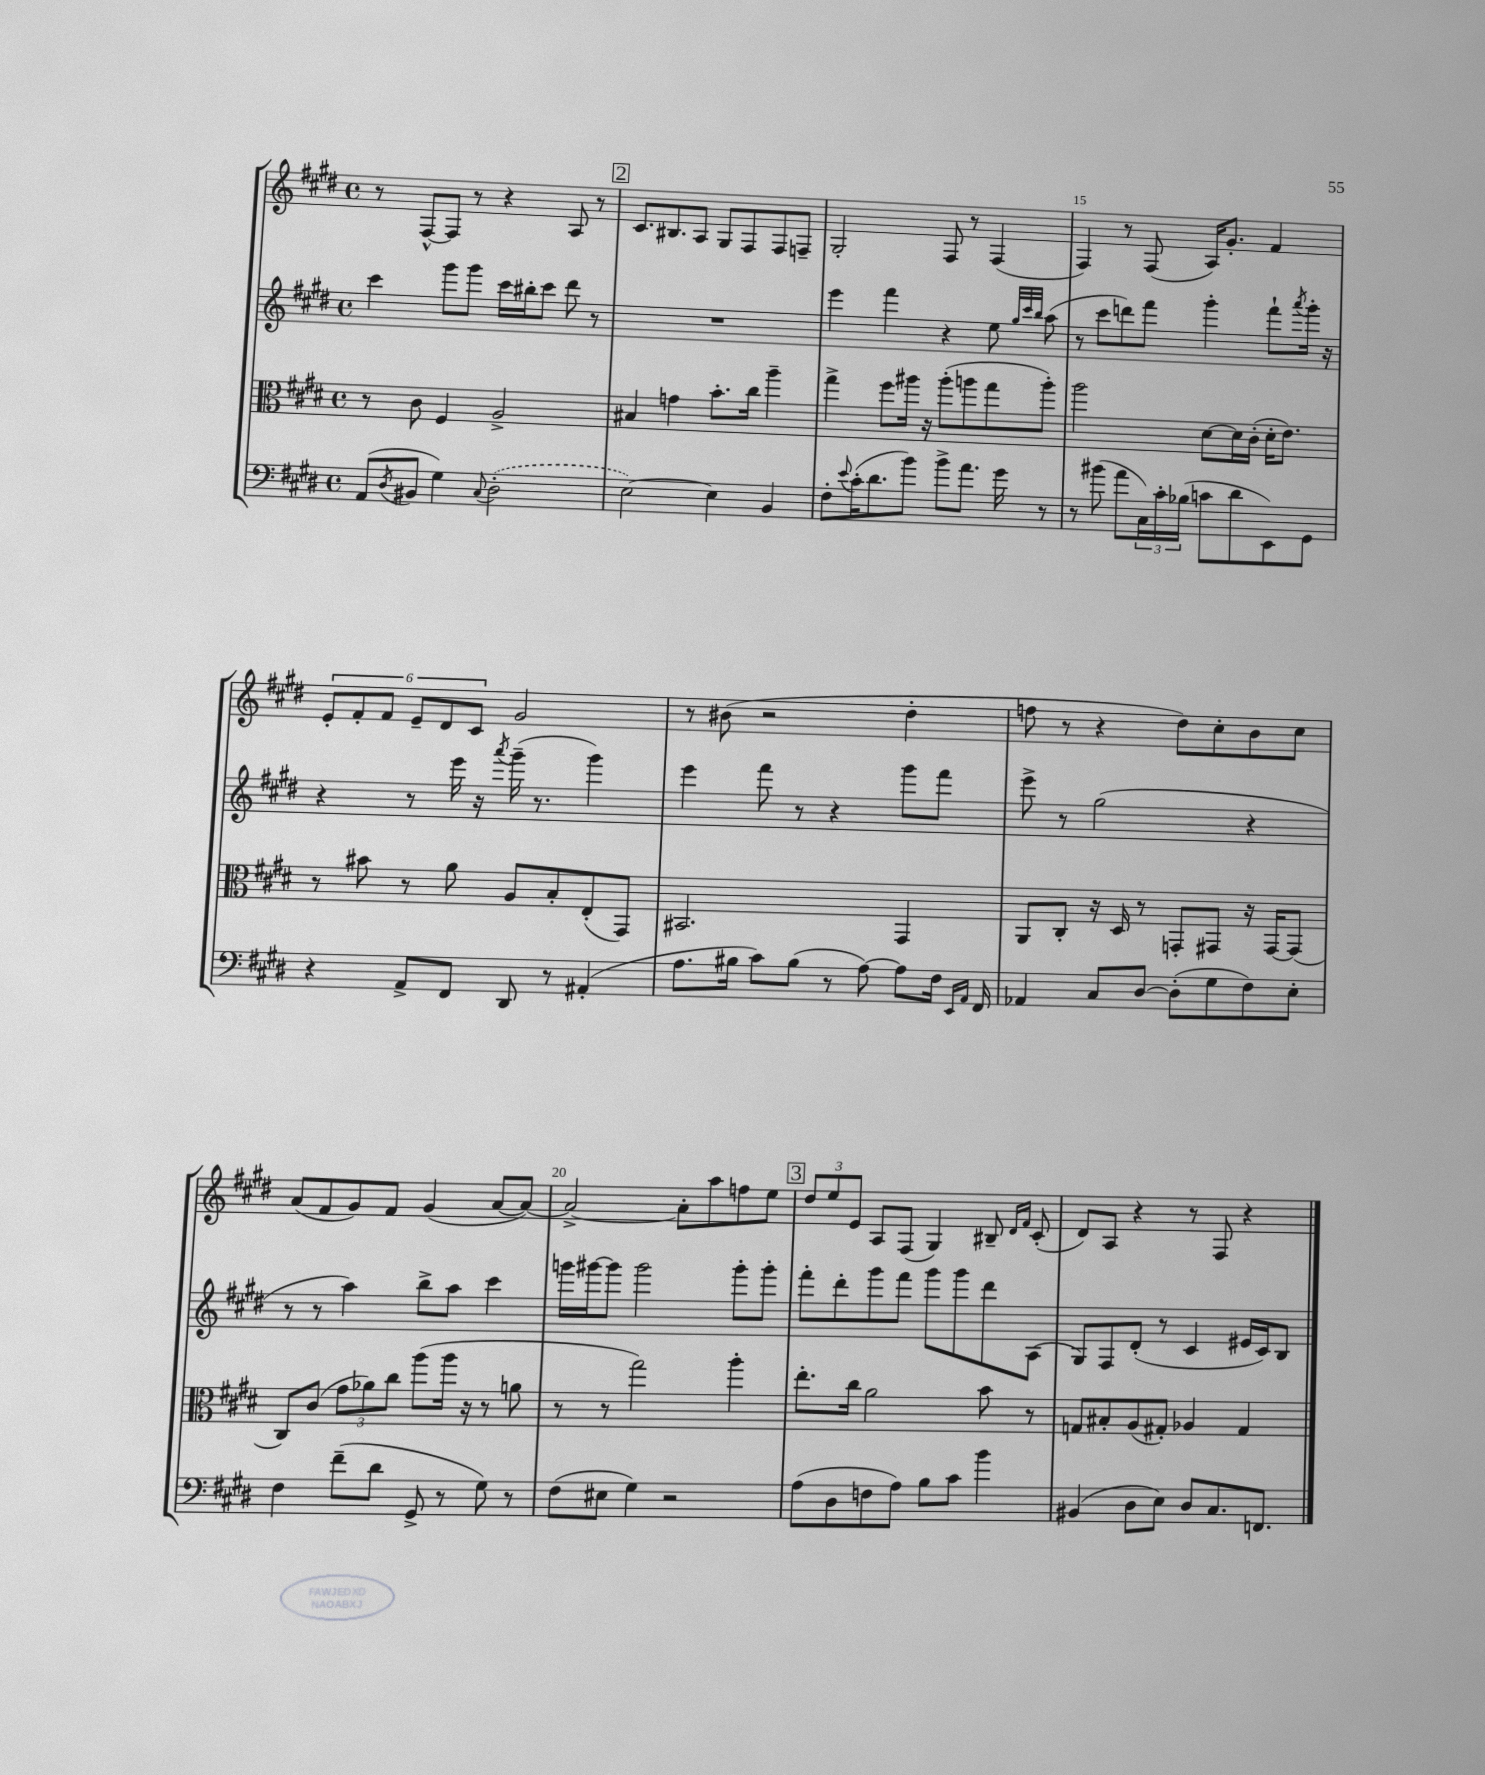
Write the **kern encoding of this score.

**kern	**kern	**kern	**kern
*staff4	*staff3	*staff2	*staff1
*clefF4	*clefC3	*clefG2	*clefG2
*k[f#c#g#d#]	*k[f#c#g#d#]	*k[f#c#g#d#]	*k[f#c#g#d#]
*M4/4	*M4/4	*M4/4	*M4/4
*met(c)	*met(c)	*met(c)	*met(c)
(8AA	8r	4ccc#	8r
8qD#	.	.	.
8BB#	8c#	.	[8F#^^
4G#)	4F#	8ggg#	8F#]
.	.	8ggg#	8r
8qqC#	.	.	.
(2D#'	2A^	16ccc#	4r
.	.	16bb#'	.
.	.	8ccc#	.
.	.	8ddd#	8A
.	.	8r	8r
=	=	=	=
[2E)	4B#	1r	8.c#
.	.	.	8.B#
.	4g	.	.
.	.	.	8A
4E]	8.b'	.	8G#
.	.	.	8F#
.	16cc#	.	.
4BB	4aa~	.	8F#
.	.	.	8F~
=	=	=	=
8F#'	4gg#^	4eee	2G#'
8qqe	.	.	.
(16c#'	.	.	.
8.d#	.	.	.
.	8ff#	4fff#	.
8b)	16aa#	.	.
.	16r	.	.
8b^	(8aa#'	4r	8F#
8.a	8aa	.	8r
.	8gg#	8ee	(4F#
16g#	.	.	.
.	.	32qqgg#	.
.	.	32qqccc#	.
.	.	32qqbb	.
8r	8aa')	(8aa	.
=	=	=	=
8r	2aa	8r	4F#)
(8b#	.	8ccc#	.
8a	.	8ddd)	8r
24C#)	.	8fff#	(8F#
24c#'	.	.	.
(24B-	.	.	.
8c	[8d#	4ggg#'	16A)
.	.	.	8.g#'
8d#	16d#]	.	.
.	(16c#'	.	.
8EE)	16d#'	8fff#`	4f#
.	8.e)	.	.
.	.	8qaaa	.
8GG#	.	16ggg#'	.
.	.	16r	.
=	=	=	=
4r	8r	4r	12e'
.	.	.	12f#'
.	8b#	.	.
.	.	.	12f#
8AA^	8r	8r	12e~
.	.	.	12d#
8FF#	8a	16eee	.
.	.	.	12c#
.	.	16r	.
.	.	8qaaa	.
8DD#	8A	(16ggg#~	2g#
.	.	8.r	.
8r	8B'	.	.
(4AA#'	(8E'	4ggg#)	.
.	8GG#)	.	.
=	=	=	=
8.A	2.BB#	4eee	8r
.	.	.	(8b#
16B#	.	.	.
8c#)	.	8fff#	2r
(8B#	.	8r	.
8r	.	4r	.
[8A)	.	.	.
8A]	4GG#	8ggg#	4dd#'
16F#	.	8fff#	.
16qqEE	.	.	.
16qqAA	.	.	.
16FF#	.	.	.
=	=	=	=
4AA-	8AA	8eee^	8ff
.	8C#'	8r	8r
8C#	16r	(2gg#	4r
.	16D#	.	.
[8D#	8r	.	.
(8D#']	8GG'	.	8dd#)
8G#	8GG#	.	8cc#'
8F#)	16r	4r	8b
.	[16GG#	.	.
8E'	(8GG#]	.	8cc#
=	=	=	=
4F#	8C#)	8r	(8a
.	(8c#	8r	8f#
(8f#~	12g#	4aa)	8g#)
.	12a-)	.	.
8d#	.	.	8f#
.	12cc#	.	.
8GG#^	(8aa	8bb^	(4g#
8r	16aa	8aa	.
.	16r	.	.
8G#)	8r	4ccc#	[8a
8r	8a	.	8a_)
=	=	=	=
(8F#	8r	16ggg	2a^_
.	.	[16ggg#	.
8E#	8r	8ggg#]	.
4G#)	2gg#)	2ggg#	.
2r	.	.	8a']
.	.	.	8aa
.	4aa'	8ggg#'	8ff
.	.	8ggg#'	8ee
=	=	=	=
(8A	8.ee'	8fff#'	12dd#
.	.	.	12ee
8D#	.	8ddd#'	.
.	.	.	12e
.	16cc#	.	.
8F	2a	8ggg#	8A
8A)	.	8fff#	(8F#
8B	.	8ggg#	4G#)
8c#	.	8ggg#	.
4b	8b	8ddd#	8B#~
.	.	.	16qqd#
.	.	.	16qqf#
.	8r	(8A	(8c#'
=	=	=	=
(4BB#	8G	8G#)	8d#)
.	8B#'	8F#	8A
8D#	(8A	(8d#'	4r
8E)	8G#')	8r	.
8D#	4A-	4c#	8r
8.C#	.	.	8F#
.	4G#	16e#	4r
8.FF	.	16c#)	.
.	.	8B	.
==	==	==	==
*-	*-	*-	*-
